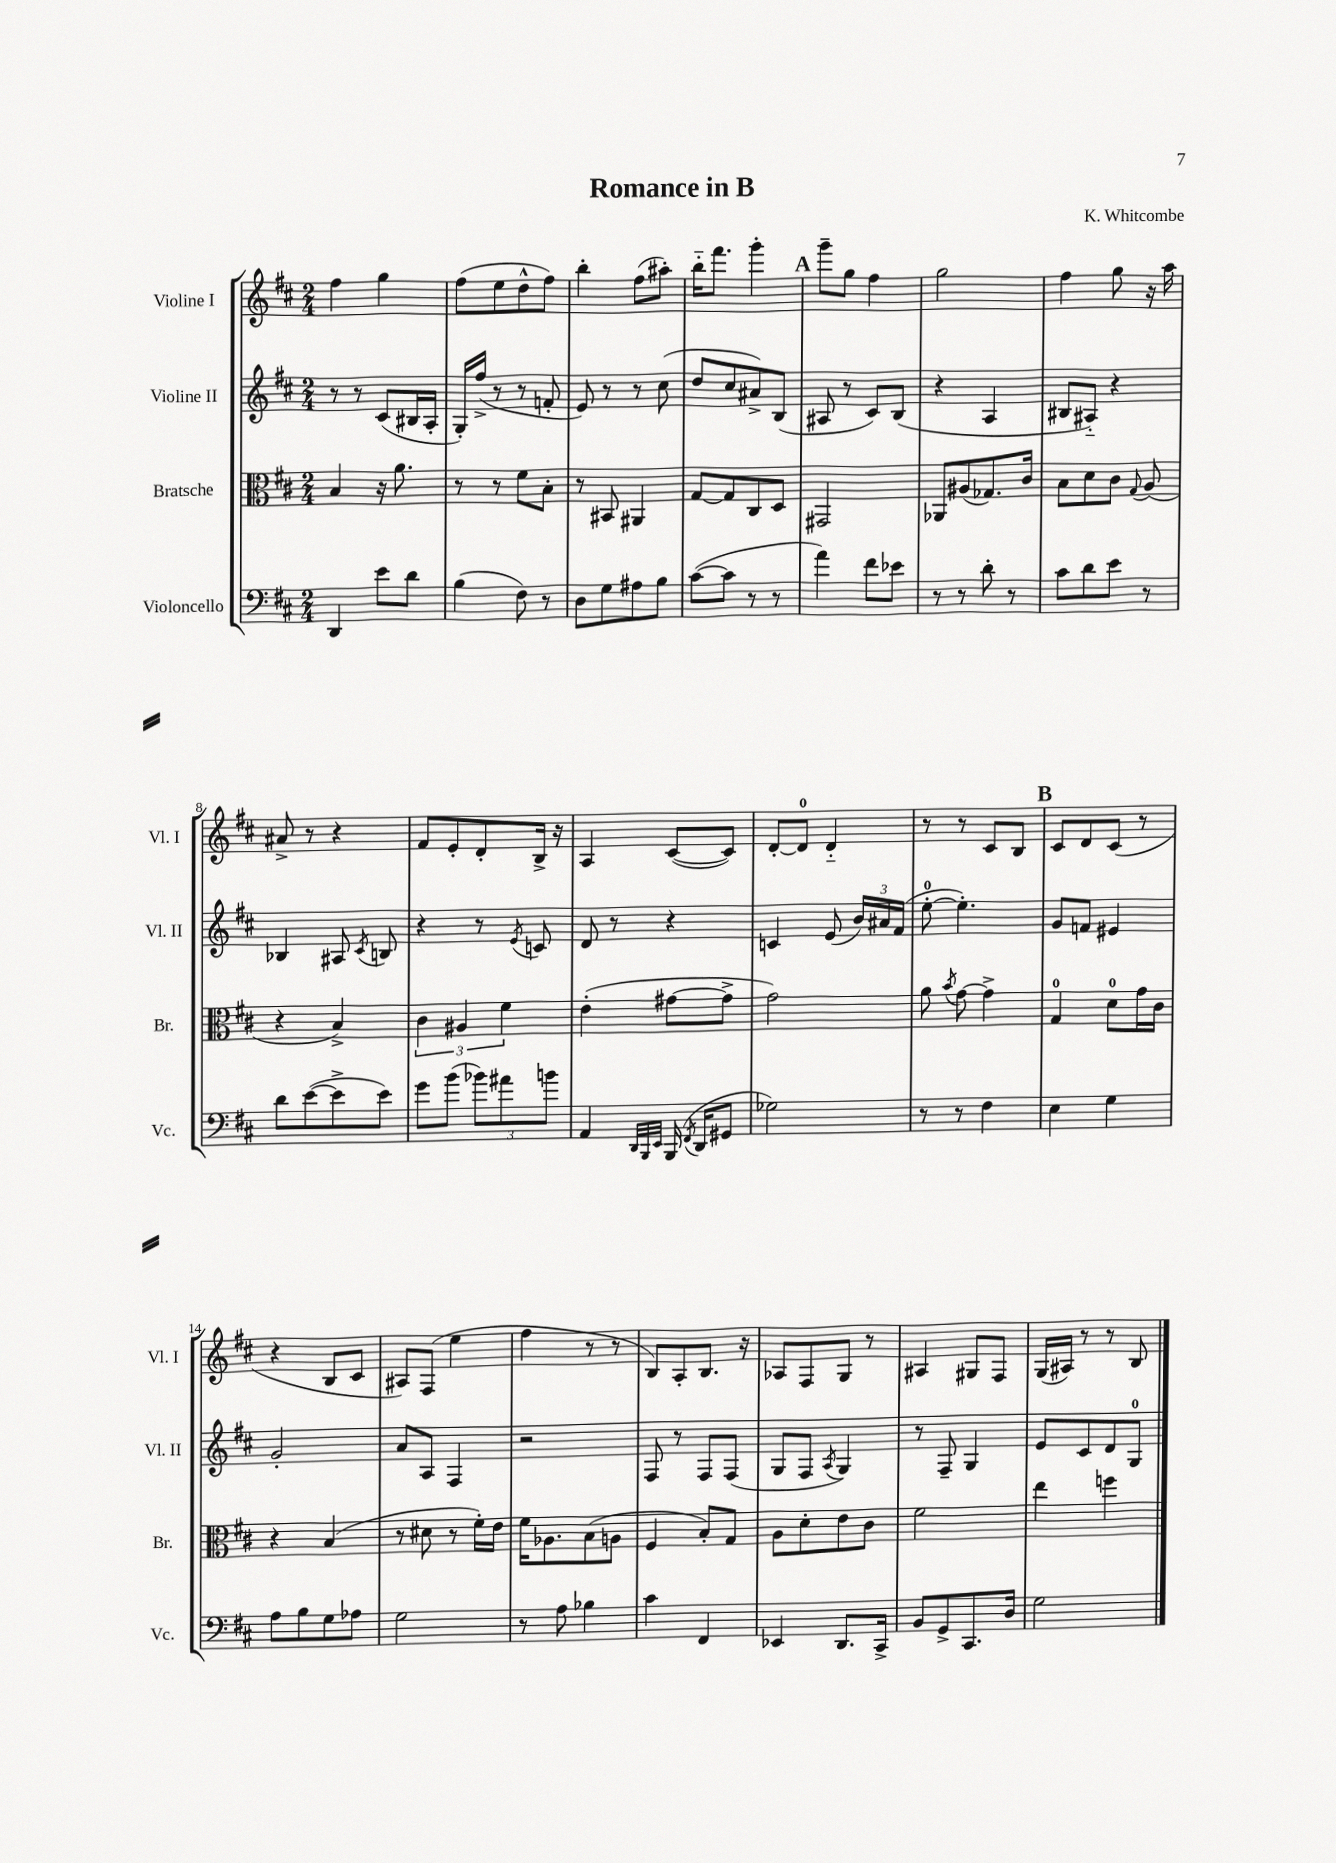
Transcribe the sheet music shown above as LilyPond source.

\header { title = "Romance in B" composer = "K. Whitcombe" }
<<
\new StaffGroup <<
\new Staff = "s0" \with { instrumentName = "Violine I" shortInstrumentName = "Vl. I" } {
    \clef treble \key d \major \numericTimeSignature \time 2/4
    \autoBeamOff fis''4 g''4 |
    fis''8[( e''8 d''8-^ fis''8]) |
    b''4-. fis''8[( ais''8]-.) |
    b''16[-_ fis'''8.] g'''4-. |
    \mark \markup { \bold "A" } g'''8[-- g''8] fis''4 |
    g''2 |
    fis''4 g''8 r16 a''16 |
    ais'8-> r8 r4 |
    fis'8[ e'8-. d'8-. b16]-> r16 |
    a4 cis'8[~( cis'8]) |
    d'8[~-. d'8]-0 d'4-_ |
    r8 r8 cis'8[ b8] |
    \mark \markup { \bold "B" } cis'8[ d'8 cis'8]( r8 |
    r4 b8[ cis'8] |
    ais8[) fis8]( e''4 |
    fis''4 r8 r8 |
    b8[) a8-. b8.] r16 |
    aes8[ fis8 g8] r8 |
    ais4 gis8[ fis8] |
    g16[( ais16]) r8 r8 b8 \bar "|." |
}
\new Staff = "s1" \with { instrumentName = "Violine II" shortInstrumentName = "Vl. II" } {
    \clef treble \key d \major \numericTimeSignature \time 2/4
    \autoBeamOff r8 r8 cis'8[( bis16 a16]-. |
    g16[-.) fis''16]->( r8 r8 f'8-. |
    e'8) r8 r8 cis''8( |
    d''8[ cis''8 ais'8->) b8]( |
    \mark \markup { \bold "A" } ais8 r8 cis'8[) b8]( |
    r4 a4 |
    bis8[ ais8]-_) r4 |
    bes4 ais8 \acciaccatura { cis'8 } b8 |
    r4 r8 \acciaccatura { e'8 } c'8 |
    d'8 r8 r4 |
    c'4 e'8( \tuplet 3/2 { b'16[) ais'16 fis'16]( } |
    e''8-0~-. e''4.-.) |
    \mark \markup { \bold "B" } g'8[ f'8] eis'4 |
    g'2-. |
    a'8[ a8] fis4 |
    r2 |
    fis8 r8 fis8[ fis8]( |
    g8[ fis8] \acciaccatura { a8 } g4) |
    r8 fis8-- g4 |
    e'8[ cis'8 d'8 g8]-0 \bar "|." |
}
\new Staff = "s2" \with { instrumentName = "Bratsche" shortInstrumentName = "Br." } {
    \clef alto \key d \major \numericTimeSignature \time 2/4
    \autoBeamOff b4 r16 a'8. |
    r8 r8 fis'8[ b8]-. |
    r8 bis,8 ais,4 |
    g8[~ g8 cis8 d8] |
    \mark \markup { \bold "A" } gis,2 |
    aes,8[ ais8( ges8.) cis'16] |
    b8[ d'8 cis'8] \appoggiatura { g8 } a8( |
    r4 b4->) |
    \tuplet 3/2 { cis'4 ais4 fis'4 } |
    e'4-.( gis'8[~ gis'8]-> |
    g'2) |
    a'8 \acciaccatura { b'8 } g'8~ g'4-> |
    \mark \markup { \bold "B" } g4-0 d'8[-0 g'16 cis'16] |
    r4 b4( |
    r8 dis'8 r8 fis'16[-.) e'16] |
    fis'16[ aes8. b8( a8] |
    fis4 b8[-.) g8] |
    a8[ d'8-. e'8 cis'8] |
    fis'2 |
    e''4 f''4 \bar "|." |
}
\new Staff = "s3" \with { instrumentName = "Violoncello" shortInstrumentName = "Vc." } {
    \clef bass \key d \major \numericTimeSignature \time 2/4
    \autoBeamOff d,4 e'8[ d'8] |
    b4( fis8) r8 |
    d8[ g8 ais8 b8] |
    cis'8[~( cis'8] r8 r8 |
    \mark \markup { \bold "A" } a'4) fis'8[ ees'8] |
    r8 r8 d'8-. r8 |
    cis'8[ d'8 e'8] r8 |
    d'8[ e'8~( e'8-> e'8]) |
    g'8[ b'8]( \tuplet 3/2 { bes'8[) ais'8 b'8] } |
    a,4 \grace { d,32[ b,,32 e,32] } b,,16( \acciaccatura { fis,8 } d,16[ gis,8] |
    ges2) |
    r8 r8 fis4 |
    \mark \markup { \bold "B" } e4 g4 |
    a8[ b8 g8 aes8] |
    g2 |
    r8 a8 bes4 |
    cis'4 fis,4 |
    ees,4 d,8.[ cis,16]-> |
    b,8[ g,8-> cis,8. d16] |
    g2 \bar "|." |
}
>>
>>
